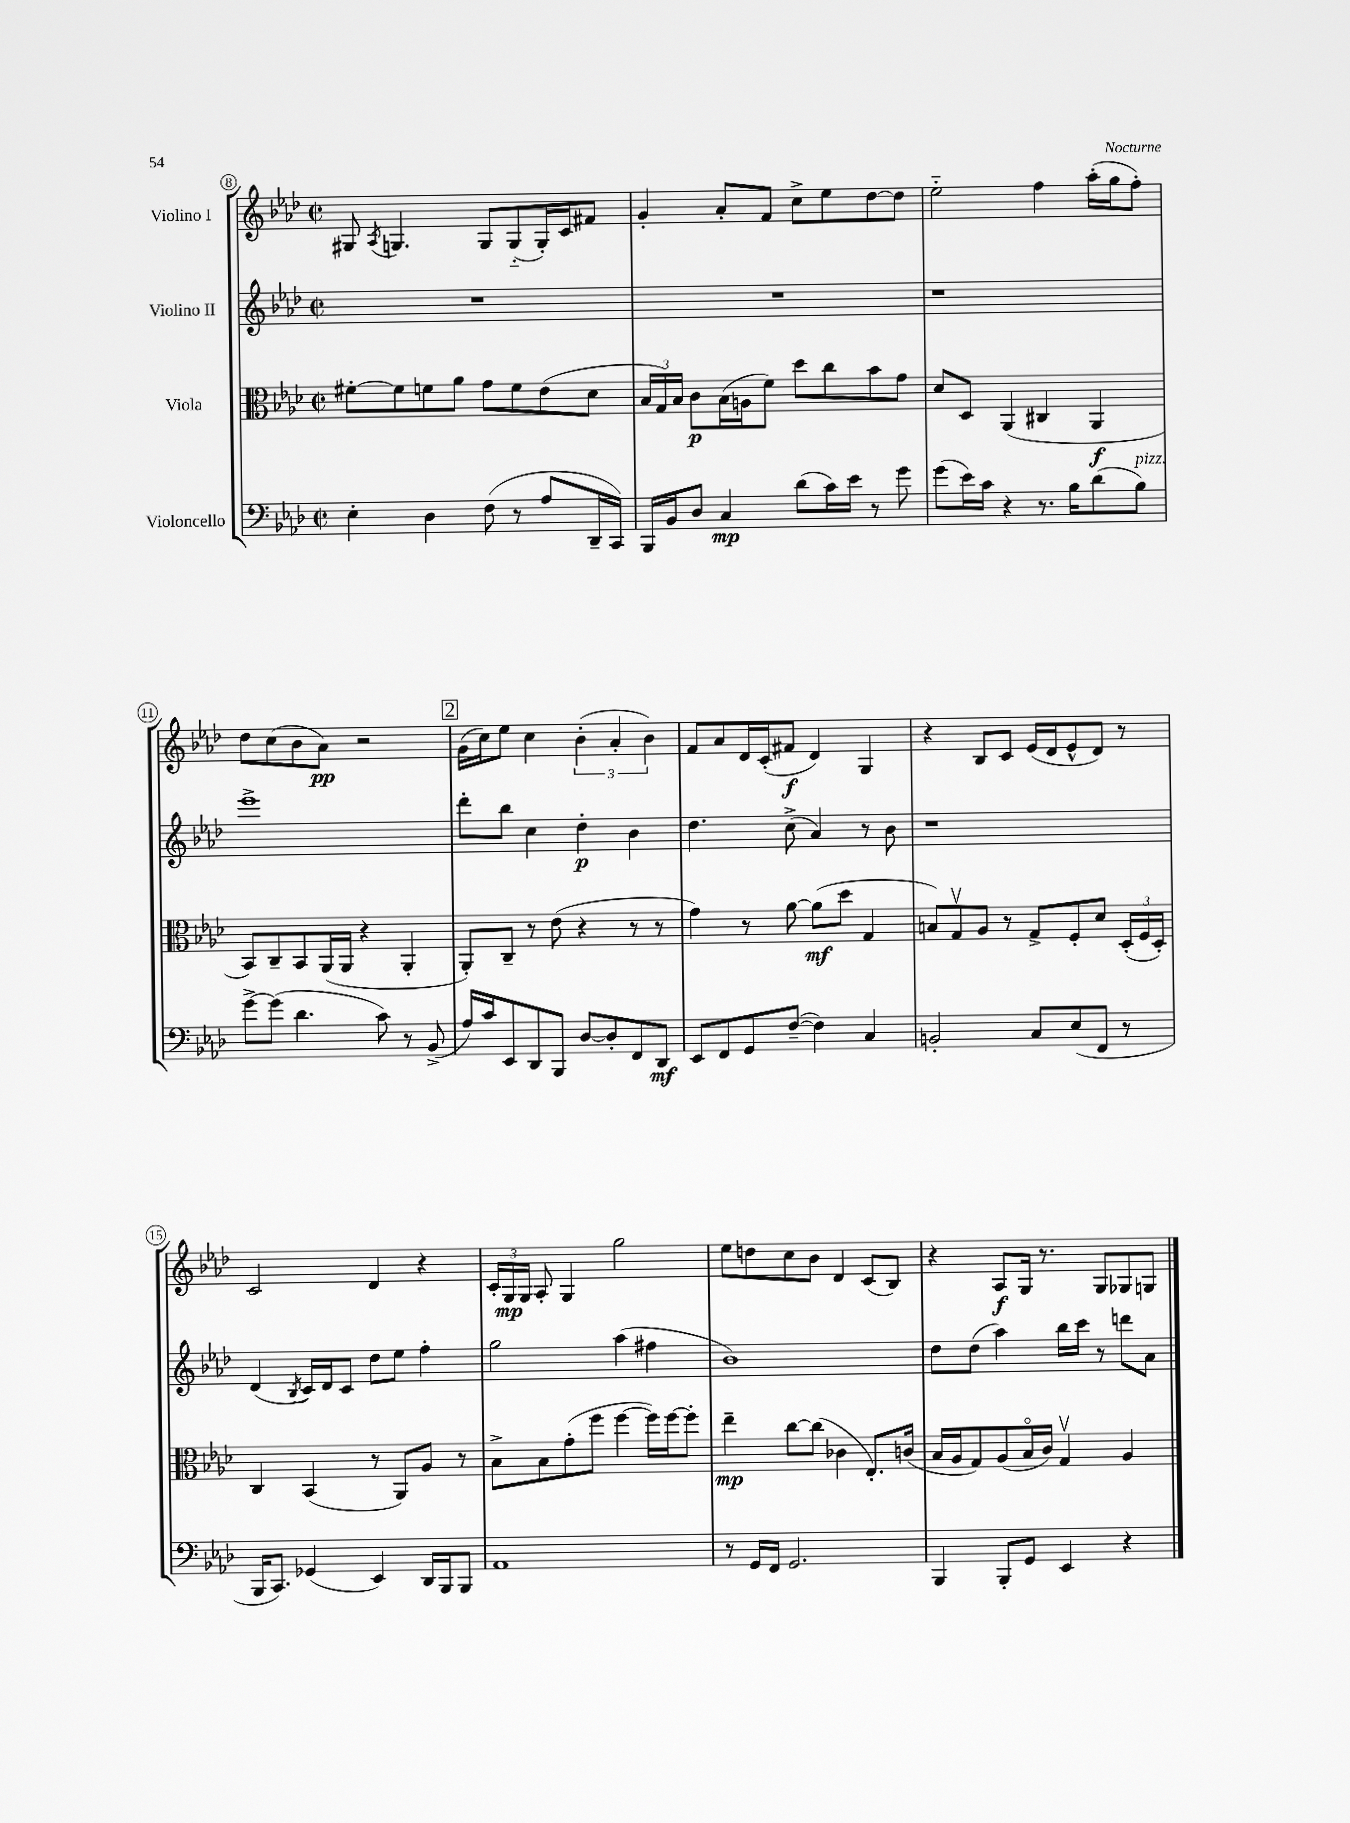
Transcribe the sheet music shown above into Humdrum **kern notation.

**kern	**dynam	**kern	**dynam	**kern	**dynam	**kern	**dynam
*part4	*part4	*part3	*part3	*part2	*part2	*part1	*part1
*staff4	*staff4	*staff3	*staff3	*staff2	*staff2	*staff1	*staff1
*I"Violoncello	*	*I"Viola	*	*I"Violino II	*	*I"Violino I	*
*clefF4	*	*clefC3	*	*clefG2	*	*clefG2	*
*k[b-e-a-d-]	*	*k[b-e-a-d-]	*	*k[b-e-a-d-]	*	*k[b-e-a-d-]	*
*M2/2	*	*M2/2	*	*M2/2	*	*M2/2	*
*met(c|)	*	*met(c|)	*	*met(c|)	*	*met(c|)	*
=8	=8	=8	=8	=8	=8	=8	=8
4E-'\	.	[8f#X'\L	.	1r	.	8G#X/	.
.	.	.	.	.	.	8qA-/	.
.	.	8f#\]	.	.	.	4.Gn/	.
4D-\	.	8fn\	.	.	.	.	.
.	.	8a-\J	.	.	.	.	.
(8F\	.	8g\L	.	.	.	8G/L	.
8r	.	8f\	.	.	.	(8G/	.
8A-/L	.	(8e-\	.	.	.	16G'/L)	.
.	.	.	.	.	.	16c/J	.
16DD-~/L	.	8d-\J	.	.	.	8f#X/J	.
16CC/JJ)	.	.	.	.	.	.	.
=9	=9	=9	=9	=9	=9	=9	=9
16BBB-/LL	.	24B-/LL	.	1r	.	4g'/	.
.	.	24G/)	.	.	.	.	.
16BB-/J	.	.	.	.	.	.	.
.	.	24B-/JJ	.	.	.	.	.
8D-/J	.	8c\L	p	.	.	.	.
4C/	mp	(16B-\L	.	.	.	8a-'/L	.
.	.	16An\J	.	.	.	.	.
.	.	8f\J)	.	.	.	8f/J	.
(8d-\L	.	8dd-\L	.	.	.	8cc^\L	.
16c\L)	.	8cc\	.	.	.	8ee-\	.
16e-\JJ	.	.	.	.	.	.	.
8r	.	8b-\	.	.	.	[8dd-\	.
8g\	.	8g\J	.	.	.	8dd-\J]	.
=10	=10	=10	=10	=10	=10	=10	=10
(8g\L	.	8d-/L	.	1r	.	2ee-\	.
16e-\L)	.	8D-/J	.	.	.	.	.
16c\JJ	.	.	.	.	.	.	.
4r	.	(4AA-/	.	.	.	.	.
8.r	.	4C#X/	.	.	.	4ff\	.
16B-\KL	.	.	.	.	.	.	.
(8d-\	.	4AA-/	f	.	.	(16aa-'\LL	.
.	.	.	.	.	.	16gg\J	.
!LO:TX:a:i:t=pizz.	!	!	!	!	!	!	!
8B-\J)	.	.	.	.	.	8ff'\J)	.
!!LO:LB:g=z
=11	=11	=11	=11	=11	=11	=11	=11
[8g^\L	.	8BB-/L)	.	1eee-^	.	8dd-\L	.
(8g\J]	.	8C~/	.	.	.	(8cc\	.
4.d-\	.	8BB-/	.	.	.	8b-\	.
.	.	(16AA-/L	.	.	.	8a-\J)	pp
.	.	16AA-/JJ	.	.	.	.	.
.	.	4r	.	.	.	2r	.
8c\)	.	.	.	.	.	.	.
8r	.	4AA-'/	.	.	.	.	.
(8BB-^/	.	.	.	.	.	.	.
!!LO:REH:place=s1:t=2
=12	=12	=12	=12	=12	=12	=12	=12
16A-/LL)	.	8AA-'/L)	.	8ddd-'\L	.	(16g\LL	.
16c/J	.	.	.	.	.	16cc\J)	.
8EE-/	.	8C~/J	.	8bb-\J	.	8ee-\J	.
8DD-/	.	8r	.	4cc\	.	4cc\	.
8BBB-/J	.	(8e-\	.	.	.	.	.
[8D-/L	.	4r	.	4dd-'\	p	(6b-'\	.
8D-'/]	.	.	.	.	.	.	.
.	.	.	.	.	.	6a-'/	.
8FF/	.	8r	.	4b-\	.	.	.
.	.	.	.	.	.	6b-\)	.
8DD-/J	mf	8r	.	.	.	.	.
=13	=13	=13	=13	=13	=13	=13	=13
8EE-/L	.	4g\)	.	4.dd-\	.	8f/L	.
8FF/	.	.	.	.	.	8a-/	.
8GG/	.	8r	.	.	.	16d-/L	.
.	.	.	.	.	.	(16c'/J	.
([8F~/J	.	[8a-\	.	(8cc^\	.	8f#X/J	f
4F\])	.	(8a-\L]	mf	4a-/)	.	4d-/)	.
.	.	8dd-\J	.	.	.	.	.
4C/	.	4G/	.	8r	.	4G/	.
.	.	.	.	8b-\	.	.	.
=14	=14	=14	=14	=14	=14	=14	=14
2BBn'/	.	8Bn/L)	.	1r	.	4r	.
.	.	8Gv/	.	.	.	.	.
.	.	8A-/J	.	.	.	8B-/L	.
.	.	8r	.	.	.	8c/J	.
8C/L	.	8G^/L	.	.	.	(16e-/LL	.
.	.	.	.	.	.	16d-/J	.
(8E-/	.	8F'/	.	.	.	8e-^^/	.
8FF/J	.	8d-/J	.	.	.	8d-/J)	.
8r	.	(24D-'/LL	.	.	.	8r	.
.	.	24F/	.	.	.	.	.
.	.	24D-'/JJ)	.	.	.	.	.
!!LO:LB:g=z
=15	=15	=15	=15	=15	=15	=15	=15
16BBB-/KL	.	4C/	.	(4d-/	.	2c/	.
8.CC/J)	.	.	.	.	.	.	.
.	.	.	.	8qB-/	.	.	.
(4GG-X/	.	(4BB-/	.	16c/LL)	.	.	.
.	.	.	.	16d-/J	.	.	.
.	.	.	.	8c/J	.	.	.
4EE-/)	.	8r	.	8dd-\L	.	4d-/	.
.	.	8AA-/L)	.	8ee-\J	.	.	.
16DD-/LL	.	8A-/J	.	4ff'\	.	4r	.
16BBB-/J	.	.	.	.	.	.	.
8BBB-/J	.	8r	.	.	.	.	.
=16	=16	=16	=16	=16	=16	=16	=16
1AA-	.	8B-^\L	.	2gg\	.	24c'/LL	.
.	.	.	.	.	.	24G/	mp
.	.	.	.	.	.	24G/JJ	.
.	.	8B-\	.	.	.	8A-'/	.
.	.	(8g'\	.	.	.	4G/	.
.	.	8ff\J	.	.	.	.	.
.	.	[4ff\	.	(4aa-\	.	2gg\	.
.	.	16ff\LL])	.	4ff#X\	.	.	.
.	.	[16ff\J	.	.	.	.	.
.	.	8ff'\J]	.	.	.	.	.
=17	=17	=17	=17	=17	=17	=17	=17
8r	.	4ee-~\	mp	1b-)	.	8ee-\L	.
16GG/LL	.	.	.	.	.	8ddn\	.
16FF/JJ	.	.	.	.	.	.	.
2.GG/	.	[8cc\L	.	.	.	8cc\	.
.	.	(8cc\J]	.	.	.	8b-\J	.
.	.	4c-X\	.	.	.	4d-/	.
.	.	8.E-'/L)	.	.	.	(8c/L	.
.	.	.	.	.	.	8B-/J)	.
.	.	(16cn/Jk	.	.	.	.	.
=18	=18	=18	=18	=18	=18	=18	=18
4BBB-/	.	16B-/LL	.	8dd-\L	.	4r	.
.	.	16A-/J	.	.	.	.	.
.	.	8G/)	.	(8dd-\J	.	.	.
8BBB-'/L	.	(8A-/	.	4aa-\)	.	8A-/L	f
8GG/J	.	16B-/L	.	.	.	16G/Jk	.
.	.	16c/JJ)	.	.	.	8.r	.
4EE-/	.	4Gv/	.	16bb-\LL	.	.	.
.	.	.	.	16ccc\JJ	.	.	.
.	.	.	.	8r	.	8G/L	.
4r	.	4A-/	.	8dddn\L	.	8G-X/	.
.	.	.	.	8a-\J	.	8Gn/J	.
==	==	==	==	==	==	==	==
*-	*-	*-	*-	*-	*-	*-	*-
